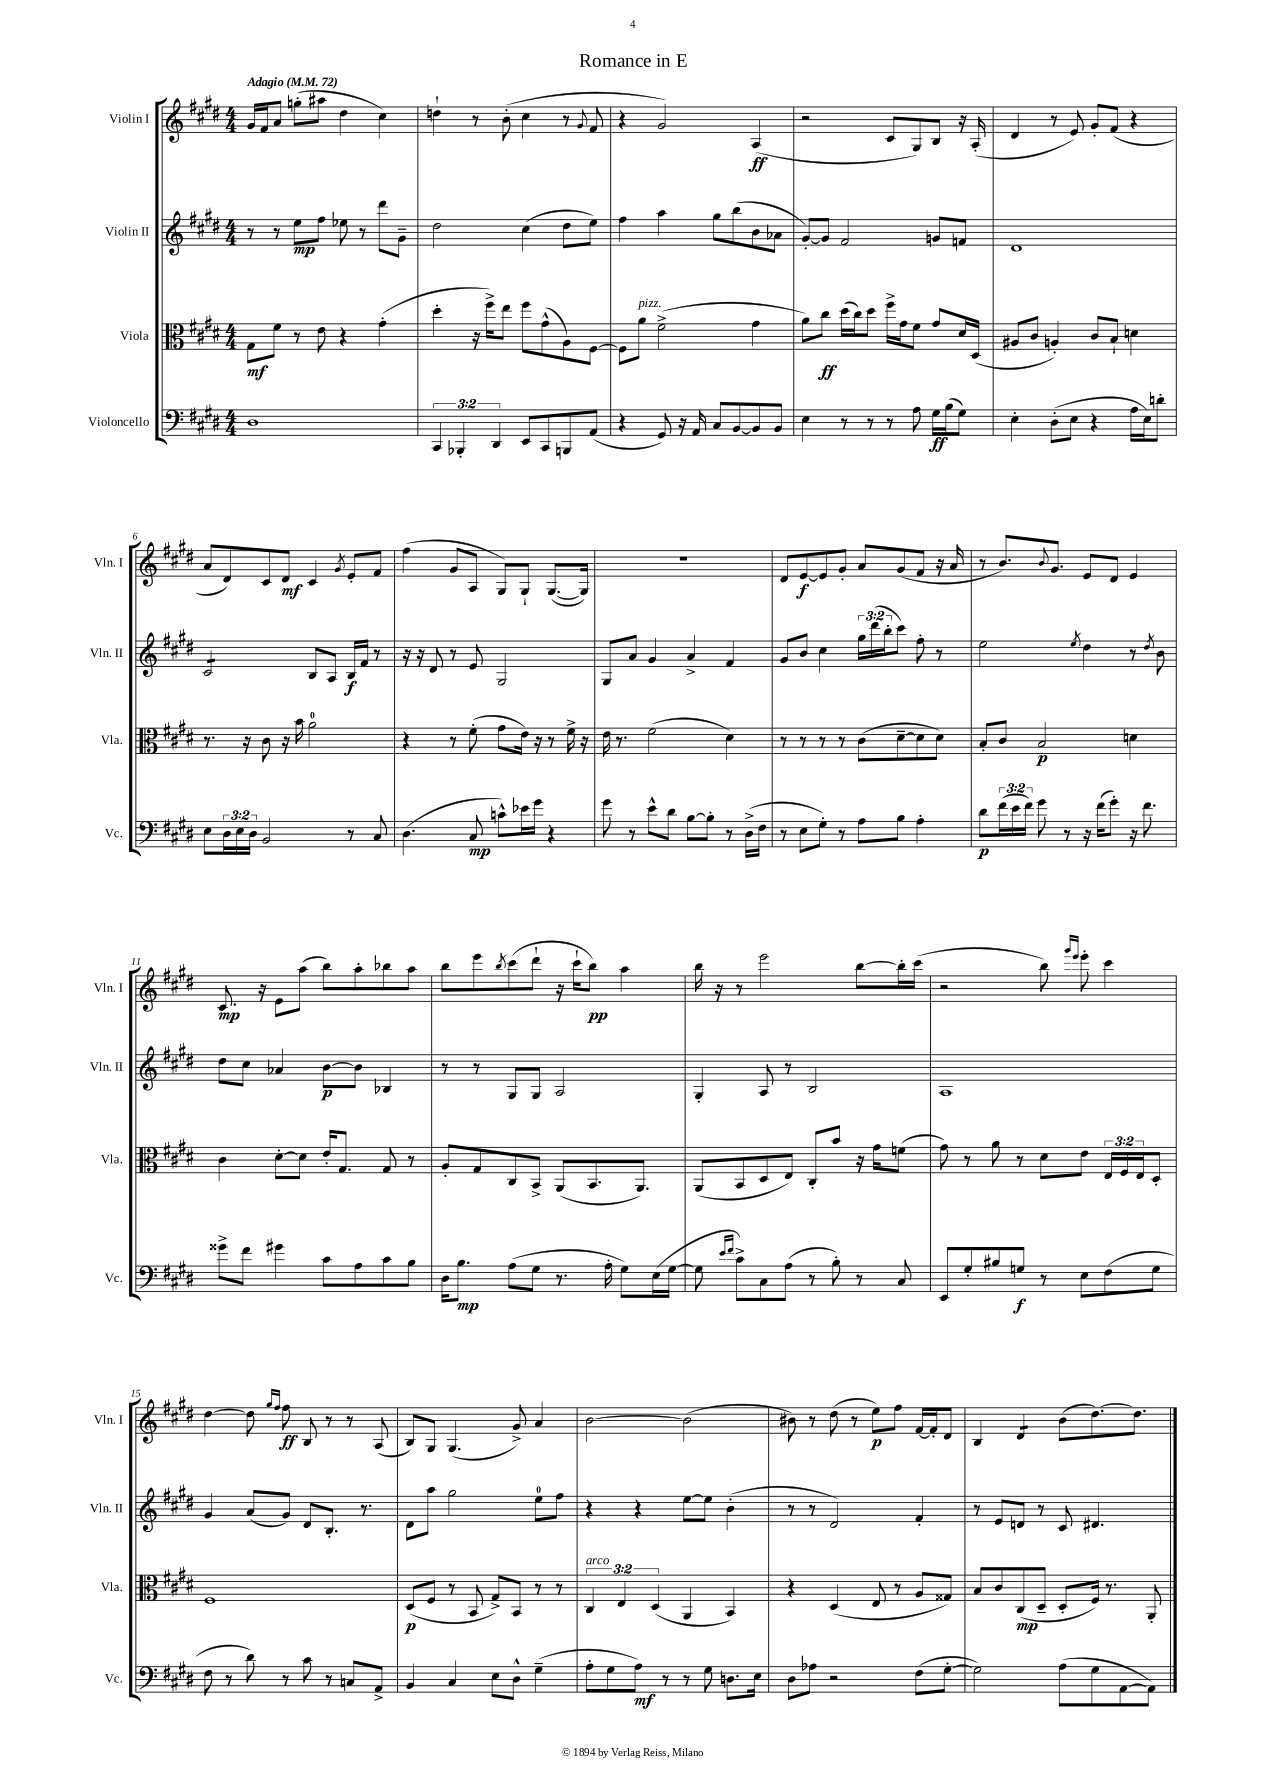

**kern	**dynam	**kern	**dynam	**kern	**dynam	**kern	**dynam
*part4	*part4	*part3	*part3	*part2	*part2	*part1	*part1
*staff4	*staff4	*staff3	*staff3	*staff2	*staff2	*staff1	*staff1
*I"Violoncello	*	*I"Viola	*	*I"Violin II	*	*I"Violin I	*
*I'Vc.	*	*I'Vla.	*	*I'Vln. II	*	*I'Vln. I	*
*clefF4	*	*clefC3	*	*clefG2	*	*clefG2	*
*k[f#c#g#d#]	*	*k[f#c#g#d#]	*	*k[f#c#g#d#]	*	*k[f#c#g#d#]	*
*M4/4	*	*M4/4	*	*M4/4	*	*M4/4	*
*MM72	*	*MM72	*	*MM72	*	*MM72	*
=1	=1	=1	=1	=1	=1	=1	=1
!	!	!	!	!	!	!LO:TX:a:B:t=Adagio	!
1D#	.	8G#\L	mf	8r	.	16g#/LL	.
.	.	.	.	.	.	16f#/J	.
.	.	8f#\J	.	8r	.	8a/J	.
.	.	8r	.	8ee\L	mp	(8ggn'\L	.
.	.	8e\	.	8ff#\J	.	8aa#X\J	.
.	.	4r	.	8ee-X\	.	4dd#\	.
.	.	.	.	8r	.	.	.
.	.	(4g#'\	.	8ddd#\L	.	4cc#\)	.
.	.	.	.	8g#~\J	.	.	.
=2	=2	=2	=2	=2	=2	=2	=2
6CC#/	.	4dd#'\	.	2dd#\	.	4ddn`\	.
6BBB-X'/	.	.	.	.	.	.	.
.	.	16r	.	.	.	8r	.
.	.	16ff#^\KL)	.	.	.	.	.
6DD#/	.	.	.	.	.	.	.
.	.	8ee\J	.	.	.	(8b'\	.
8EE/L	.	8ff#\L	.	(4cc#\	.	4cc#\	.
8CC#/	.	(8g#^^\	.	.	.	.	.
8BBBn/	.	8A\)	.	8dd#\L	.	8r	.
.	.	.	.	.	.	8qqg#/	.
(8AA/J	.	[8F#\J	.	8ee\J)	.	8f#/	.
=3	=3	=3	=3	=3	=3	=3	=3
4r	.	8F#\L]	.	4ff#\	.	4r	.
!	!	!LO:TX:a:i:t=pizz.	!	!	!	!	!
.	.	8a\J	.	.	.	.	.
8GG#/)	.	(2f#^\	.	4aa\	.	2g#/)	.
16r	.	.	.	.	.	.	.
16AA/	.	.	.	.	.	.	.
8C#/L	.	.	.	8gg#\L	.	.	.
[8BB/	.	.	.	(8bb\	.	.	.
8BB/]	.	4g#\	.	8b\	.	(4A/	ff
8BB/J	.	.	.	8a-X\J	.	.	.
=4	=4	=4	=4	=4	=4	=4	=4
4E\	.	8a\L)	.	[8g#'/L)	.	2r	.
.	.	8cc#\J	ff	8g#/J]	.	.	.
8r	.	(16dd#\LL	.	2f#/	.	.	.
.	.	16cc#\J)	.	.	.	.	.
8r	.	8dd#\J	.	.	.	.	.
8r	.	16ff#^\LL	.	.	.	8c#/L	.
.	.	16g#\J	.	.	.	.	.
8A\	.	8f#\J	.	.	.	8G#/)	.
16G#\LL	ff	8g#/L	.	8gn/L	.	8B/J	.
(16B\J	.	.	.	.	.	.	.
8G#\J)	.	16d#/L	.	8fn/J	.	16r	.
.	.	(16D#/JJ	.	.	.	(16A'/	.
=5	=5	=5	=5	=5	=5	=5	=5
4E'\	.	8A#X/L	.	1d#	.	4d#/	.
.	.	8c#/J	.	.	.	.	.
(8D#'\L	.	4An'/)	.	.	.	8r	.
8E\J	.	.	.	.	.	8e/)	.
4r	.	8c#/L	.	.	.	8g#'/L	.
.	.	8B`/J	.	.	.	(8f#/J	.
16A\LL	.	4dn\	.	.	.	4r	.
16E\J)	.	.	.	.	.	.	.
8dn'\J	.	.	.	.	.	.	.
!!LO:LB:g=z
=6	=6	=6	=6	=6	=6	=6	=6
*	*	*	*	*tremolo	*	*	*
8E\L	.	8.r	.	8c#/L	.	8a/L	.
24D#\L	.	.	.	8c#/	.	8d#/)	.
24E\	.	.	.	.	.	.	.
.	.	16r	.	.	.	.	.
24D#\JJ	.	.	.	.	.	.	.
2BB/	.	8c#\	.	8c#/	.	8c#/	.
.	.	16r	.	8c#/J	.	8d#/J	mf
*	*	*	*	*Xtremolo	*	*	*
.	.	16b\	.	.	.	.	.
.	.	2a\	.	8B/L	.	4c#/	.
.	.	.	.	8A/J	.	.	.
.	.	.	.	.	.	8qg#/	.
8r	.	.	.	16B/LL	f	8e'/L	.
.	.	.	.	16f#/JJ	.	.	.
8C#/	.	.	.	8r	.	8f#/J	.
=7	=7	=7	=7	=7	=7	=7	=7
(4.D#\	.	4r	.	16r	.	(4ff#\	.
.	.	.	.	16r	.	.	.
.	.	.	.	8d#/	.	.	.
.	.	8r	.	8r	.	8g#/L	.
8C#/	mp	(8f#'\	.	8e/	.	8A/J	.
8cn^^\L)	.	8g#\L	.	2G#/	.	8G#/L)	.
16e-X\L	.	16e\Jk)	.	.	.	8G#`/J	.
16g#\JJ	.	16r	.	.	.	.	.
4r	.	8r	.	.	.	([8.G#/L	.
.	.	16f#^\	.	.	.	.	.
.	.	16r	.	.	.	16G#/Jk])	.
=8	=8	=8	=8	=8	=8	=8	=8
8g#\	.	16e\	.	8G#/L	.	1r	.
.	.	8.r	.	.	.	.	.
8r	.	.	.	8a/J	.	.	.
8e^^\L	.	(2f#\	.	4g#/	.	.	.
8d#\J	.	.	.	.	.	.	.
[8B\L	.	.	.	4a^/	.	.	.
8B'\J]	.	.	.	.	.	.	.
8r	.	4d#\)	.	4f#/	.	.	.
(16D#^\LL	.	.	.	.	.	.	.
16F#\JJ	.	.	.	.	.	.	.
=9	=9	=9	=9	=9	=9	=9	=9
8r	.	8r	.	8g#/L	.	8d#/L	.
8E\L	.	8r	.	8b/J	.	[8e/	f
8G#'\J)	.	8r	.	4cc#\	.	8e/]	.
8r	.	8r	.	.	.	8g#'/J	.
8A\L	.	(8c#\L	.	24gg#\LL	.	8a/L	.
.	.	.	.	(24ddd#\	.	.	.
.	.	.	.	24bb'\J	.	.	.
8B\J	.	[8d#~\	.	8ccc#\J)	.	(8g#/	.
4A'\	.	8d#\]	.	8ff#'\	.	8f#/J	.
.	.	8d#\J)	.	8r	.	16r	.
.	.	.	.	.	.	16a/	.
=10	=10	=10	=10	=10	=10	=10	=10
8d#\L	p	8B'/L	.	2ee\	.	8r	.
(24f#\L	.	8c#/J	.	.	.	8.b/L)	.
24e\	.	.	.	.	.	.	.
24f#\JJ)	.	.	.	.	.	.	.
8g#\	.	2B/	p	.	.	.	.
.	.	.	.	.	.	8qqb/	.
.	.	.	.	.	.	8.g#/J	.
8r	.	.	.	.	.	.	.
.	.	.	.	8qee/	.	.	.
16r	.	.	.	4dd#\	.	8e/L	.
(16f#\KL	.	.	.	.	.	.	.
8g#'\J)	.	.	.	.	.	8d#/J	.
16r	.	4dn\	.	8r	.	4e/	.
8.f#\	.	.	.	.	.	.	.
.	.	.	.	8qdd#/	.	.	.
.	.	.	.	8b\	.	.	.
!!LO:LB:g=z
=11	=11	=11	=11	=11	=11	=11	=11
8g##X^\L	.	4c#\	.	8dd#\L	.	8.c#/	mp
8f#\J	.	.	.	8cc#\J	.	.	.
.	.	.	.	.	.	16r	.
4g#X\	.	[8d#'\L	.	4a-X/	.	8e\L	.
.	.	8d#\J]	.	.	.	(8aa\J	.
8c#\L	.	16e'/KL	.	[8b\L	p	8bb\L)	.
.	.	8.G#/J	.	.	.	.	.
8A\	.	.	.	8b\J]	.	8aa'\	.
8c#\	.	8G#/	.	4B-X/	.	8bb-X\	.
8B\J	.	8r	.	.	.	8aa\J	.
=12	=12	=12	=12	=12	=12	=12	=12
16D#\KL	.	8A'/L	.	8r	.	8bb\L	.
8.B\J	mp	.	.	.	.	.	.
.	.	8G#/	.	8r	.	8eee\	.
.	.	.	.	.	.	8qbb/	.
(8A\L	.	8C#/	.	8G#/L	.	(8ccc#\	.
8G#\J	.	8BB^/J	.	8G#/J	.	8ddd#`\J	.
8.r	.	(8AA/L	.	2A/	.	16r	.
.	.	.	.	.	.	16ccc#`\KL	.
.	.	8.BB/	.	.	.	8bb\J)	pp
16A'\	.	.	.	.	.	.	.
8G#\L)	.	.	.	.	.	4aa\	.
.	.	8.AA/J)	.	.	.	.	.
(16E\L	.	.	.	.	.	.	.
[16G#\JJ	.	.	.	.	.	.	.
=13	=13	=13	=13	=13	=13	=13	=13
8G#\]	.	(8AA/L	.	4G#'/	.	16bb\	.
.	.	.	.	.	.	16r	.
16qqe/LL	.	.	.	.	.	.	.
16qqf#/JJ	.	.	.	.	.	.	.
8c#^\L)	.	8BB/	.	.	.	8r	.
8C#\	.	8D#/	.	8A/	.	2eee\	.
(8A\J	.	8E/J)	.	8r	.	.	.
8r	.	8C#'/L	.	2B/	.	.	.
8B'\)	.	8b/J	.	.	.	.	.
8r	.	16r	.	.	.	[8bb\L	.
.	.	16g#\KL	.	.	.	.	.
8C#/	.	(8fn\J	.	.	.	16bb'\L]	.
.	.	.	.	.	.	(16ccc#\JJ	.
=14	=14	=14	=14	=14	=14	=14	=14
8EE/L	.	8g#\)	.	1A	.	2r	.
8G#'/	.	8r	.	.	.	.	.
8B#X/	.	8a\	.	.	.	.	.
8Gn/J	f	8r	.	.	.	.	.
8r	.	8d#\L	.	.	.	8bb\)	.
.	.	.	.	.	.	16qqggg#/LL	.
.	.	.	.	.	.	16qqeee/JJ	.
8E\L	.	8e\J	.	.	.	8eee'\	.
(8F#\	.	24E/LL	.	.	.	4ccc#\	.
.	.	24F#/	.	.	.	.	.
.	.	24E/J	.	.	.	.	.
8G\J	.	8D#'/J	.	.	.	.	.
!!LO:LB:g=z
=15	=15	=15	=15	=15	=15	=15	=15
8F#\	.	1F#	.	4g#/	.	[4dd#\	.
8r	.	.	.	.	.	.	.
8d#\)	.	.	.	(8a/L	.	8dd#\]	.
.	.	.	.	.	.	16qqgg#/LL	.
.	.	.	.	.	.	16qqff#/JJ	.
8r	.	.	.	8g#/J)	.	8ff#\	ff
8c#\	.	.	.	8d#/L	.	8B/	.
8r	.	.	.	8.B'/J	.	8r	.
8Cn/L	.	.	.	.	.	8r	.
.	.	.	.	8.r	.	.	.
8AA^/J	.	.	.	.	.	(8A/	.
=16	=16	=16	=16	=16	=16	=16	=16
4BB/	.	(8D#/L	p	8d#\L	.	8B/L)	.
.	.	8F#/J	.	8aa\J	.	8G#/J	.
4C#/	.	8r	.	2gg#\	.	(4.G#/	.
.	.	8BB/	.	.	.	.	.
8E\L	.	8G#^/L)	.	.	.	.	.
8D#^^\J	.	8BB/J	.	.	.	8g#^/)	.
(4G#~\	.	8r	.	8ee\L	.	4a/	.
.	.	8r	.	8ff#\J	.	.	.
=17	=17	=17	=17	=17	=17	=17	=17
!	!	!LO:TX:a:i:t=arco	!	!	!	!	!
8A'\L	.	6C#/	.	4r	.	[2b\	.
8G#\	.	.	.	.	.	.	.
.	.	6E/	.	.	.	.	.
8A\J)	mf	.	.	4r	.	.	.
.	.	(6D#/	.	.	.	.	.
8r	.	.	.	.	.	.	.
8r	.	4AA/	.	[8ee\L	.	(2b\]	.
8G#\	.	.	.	8ee\J]	.	.	.
8.Dn\L	.	4BB/)	.	(4b'\	.	.	.
16E\Jk	.	.	.	.	.	.	.
=18	=18	=18	=18	=18	=18	=18	=18
8D#\L	.	4r	.	8r	.	8b#X\)	.
8A-X\J	.	.	.	8r	.	8r	.
2r	.	(4D#/	.	2d#/)	.	(8dd#\	.
.	.	.	.	.	.	8r	.
.	.	8E/	.	.	.	8ee\L)	p
.	.	8r	.	.	.	8ff#\J	.
(8F#\L	.	8A/L	.	4f#'/	.	[16f#/LL	.
.	.	.	.	.	.	16f#'/J]	.
[8G#'\J	.	8G##X/J)	.	.	.	8d#/J	.
=19	=19	=19	=19	=19	=19	=19	=19
2G#\])	.	8B/L	.	8r	.	4B/	.
.	.	8c#/	.	8e/L	.	.	.
*	*	*	*	*	*	*tremolo	*
.	.	(8C#/	mp	8dn/J	.	8d#/L	.
.	.	8D#~/J	.	8r	.	8d#/J	.
*	*	*	*	*	*	*Xtremolo	*
(8A\L	.	8D#'/L	.	8c#/	.	(8b\L	.
8G#\	.	16F#/Jk)	.	4.d#X/	.	[8.dd#\)	.
.	.	8.r	.	.	.	.	.
[8AA\	.	.	.	.	.	.	.
.	.	.	.	.	.	8.dd#\J]	.
8AA\J])	.	8AA'/	.	.	.	.	.
==	==	==	==	==	==	==	==
*-	*-	*-	*-	*-	*-	*-	*-
